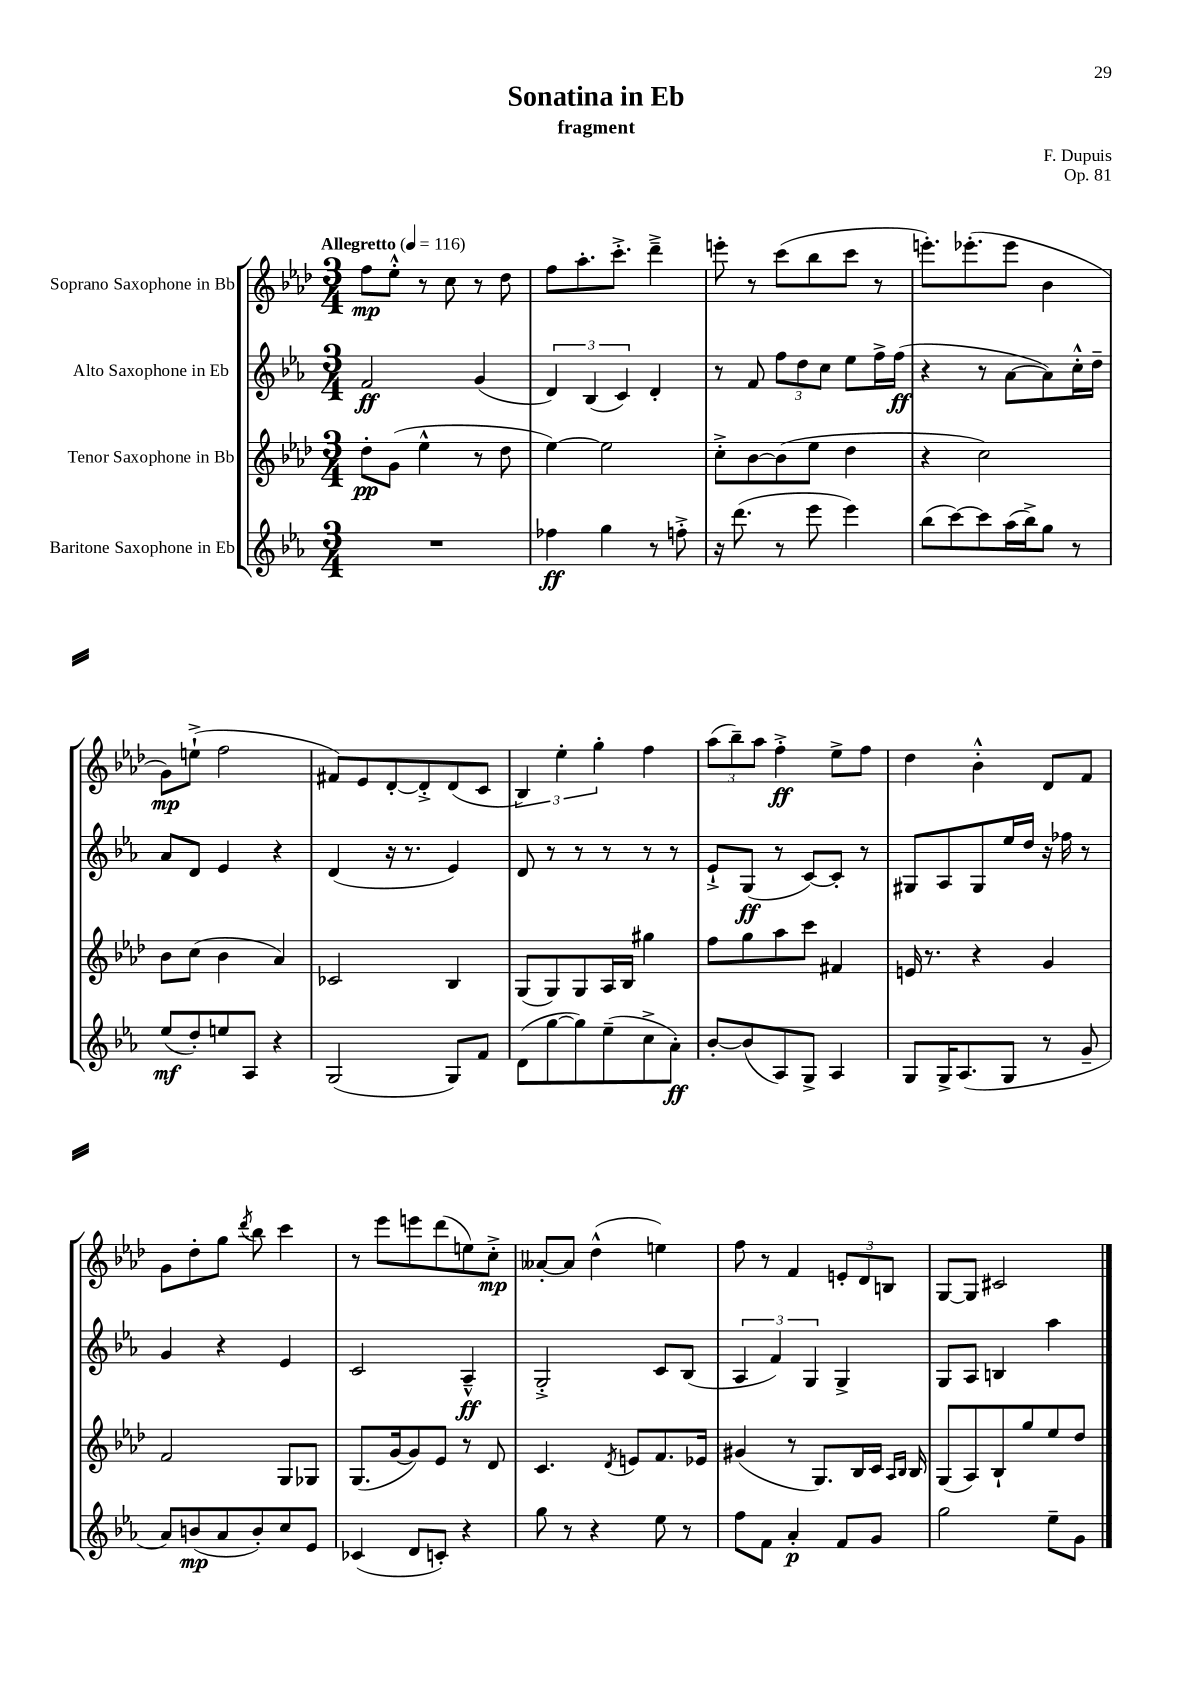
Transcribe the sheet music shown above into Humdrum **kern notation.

**kern	**kern	**kern	**kern
*staff4	*staff3	*staff2	*staff1
*clefG2	*clefG2	*clefG2	*clefG2
*k[b-e-a-]	*k[b-e-a-d-]	*k[b-e-a-]	*k[b-e-a-d-]
*M3/4	*M3/4	*M3/4	*M3/4
*MM116	*MM116	*MM116	*MM116
2.r	8dd-'	2f	8ff
.	(8g	.	8ee-'^^
.	4ee-^^	.	8r
.	.	.	8cc
.	8r	(4g	8r
.	8dd-	.	8dd-
=	=	=	=
4ff-	[4ee-)	6d)	8ff
.	.	.	8.aa-'
.	.	(6B-	.
4gg	2ee-]	.	.
.	.	.	8.ccc'^
.	.	6c)	.
8r	.	4d'	4ddd-~^
8ff'^	.	.	.
=	=	=	=
16r	8cc'^	8r	8eee'
(8.ddd	.	.	.
.	[8b-	8f	8r
8r	(8b-]	12ff	(8ccc
.	.	12dd	.
8eee-	8ee-	.	8bb-
.	.	12cc	.
4eee-)	4dd-	8ee-	8ccc
.	.	16ff^	8r
.	.	(16ff	.
=	=	=	=
(8bb-	4r	4r	8.eee')
[8ccc)	.	.	.
.	.	.	(8.eee-'
8ccc]	2cc)	8r	.
(16aa-	.	[8a-	8eee-
16bb-^)	.	.	.
8gg	.	8a-])	4b-
8r	.	16cc'^^	.
.	.	16dd~	.
=	=	=	=
(8ee-	8b-	8a-	8g)
8dd')	(8cc	8d	(8ee`^
8ee	4b-	4e-	2ff
8A-	.	.	.
4r	4a-)	4r	.
=	=	=	=
(2G	2c-	(4d	8f#)
.	.	.	8e-
.	.	16r	[8d-'
.	.	8.r	.
.	.	.	8d-'^]
8G)	4B-	4e-)	(8d-
8f	.	.	8c
=	=	=	=
(8d	(8G	8d	6B-)
[8gg	8G)	8r	.
.	.	.	6ee-'
8gg])	8G	8r	.
.	.	.	6gg'
(8ee-~	16A-	8r	.
.	16B-	.	.
8cc^	4gg#	8r	4ff
8a-')	.	8r	.
=	=	=	=
[8b-'	8ff	8e-`^	(12aa-
.	.	.	12bb-~)
(8b-]	8gg	(8G	.
.	.	.	12aa-
8A-)	8aa-	8r	4ff'^
8G^	8ccc	[8c)	.
4A-	4f#	8c']	8ee-^
.	.	8r	8ff
=	=	=	=
8G	16e	8G#	4dd-
.	8.r	.	.
16G^	.	8A-	.
(8.A-	.	.	.
.	4r	8G#	4b-'^^
8G	.	16ee-	.
.	.	16dd	.
8r	4g	16r	8d-
.	.	16ff-	.
8g~	.	8r	8f
=	=	=	=
8a-)	2f	4g	8g
(8b	.	.	8dd-'
8a-	.	4r	8gg
.	.	.	8qddd-
8b')	.	.	8bb-
8cc	8G	4e-	4ccc
8e-	8G-	.	.
=	=	=	=
(4c-	(8.G	2c	8r
.	.	.	8eee-
.	[16g	.	.
8d	8g])	.	8eee
8c')	8e-	.	(8ddd-
4r	8r	4A-~^^	8ee)
.	8d-	.	8cc'^
=	=	=	=
8gg	4.c	2G'^	[8a--'
8r	.	.	8a--]
4r	.	.	(4dd-^^
.	8qd-	.	.
.	8e	.	.
8ee-	8.f	8c	4ee)
8r	.	(8B-	.
.	16e-	.	.
=	=	=	=
8ff	(4g#	6A-	8ff
8f	.	.	8r
.	.	6f)	.
4a-'	8r	.	4f
.	.	6G	.
.	8.G)	.	.
8f	.	4G^	12e'
.	16B-	.	.
.	.	.	12d-
8g	16c	.	.
.	.	.	12B
.	16qqA-	.	.
.	16qqB-	.	.
.	16B-	.	.
=	=	=	=
2gg	(8G	8G	[8G
.	8A-)	8A-	8G]
.	8B-`	4B	2c#
.	8gg	.	.
8ee-~	8ee-	4aa-	.
8g	8dd-	.	.
==	==	==	==
*-	*-	*-	*-
